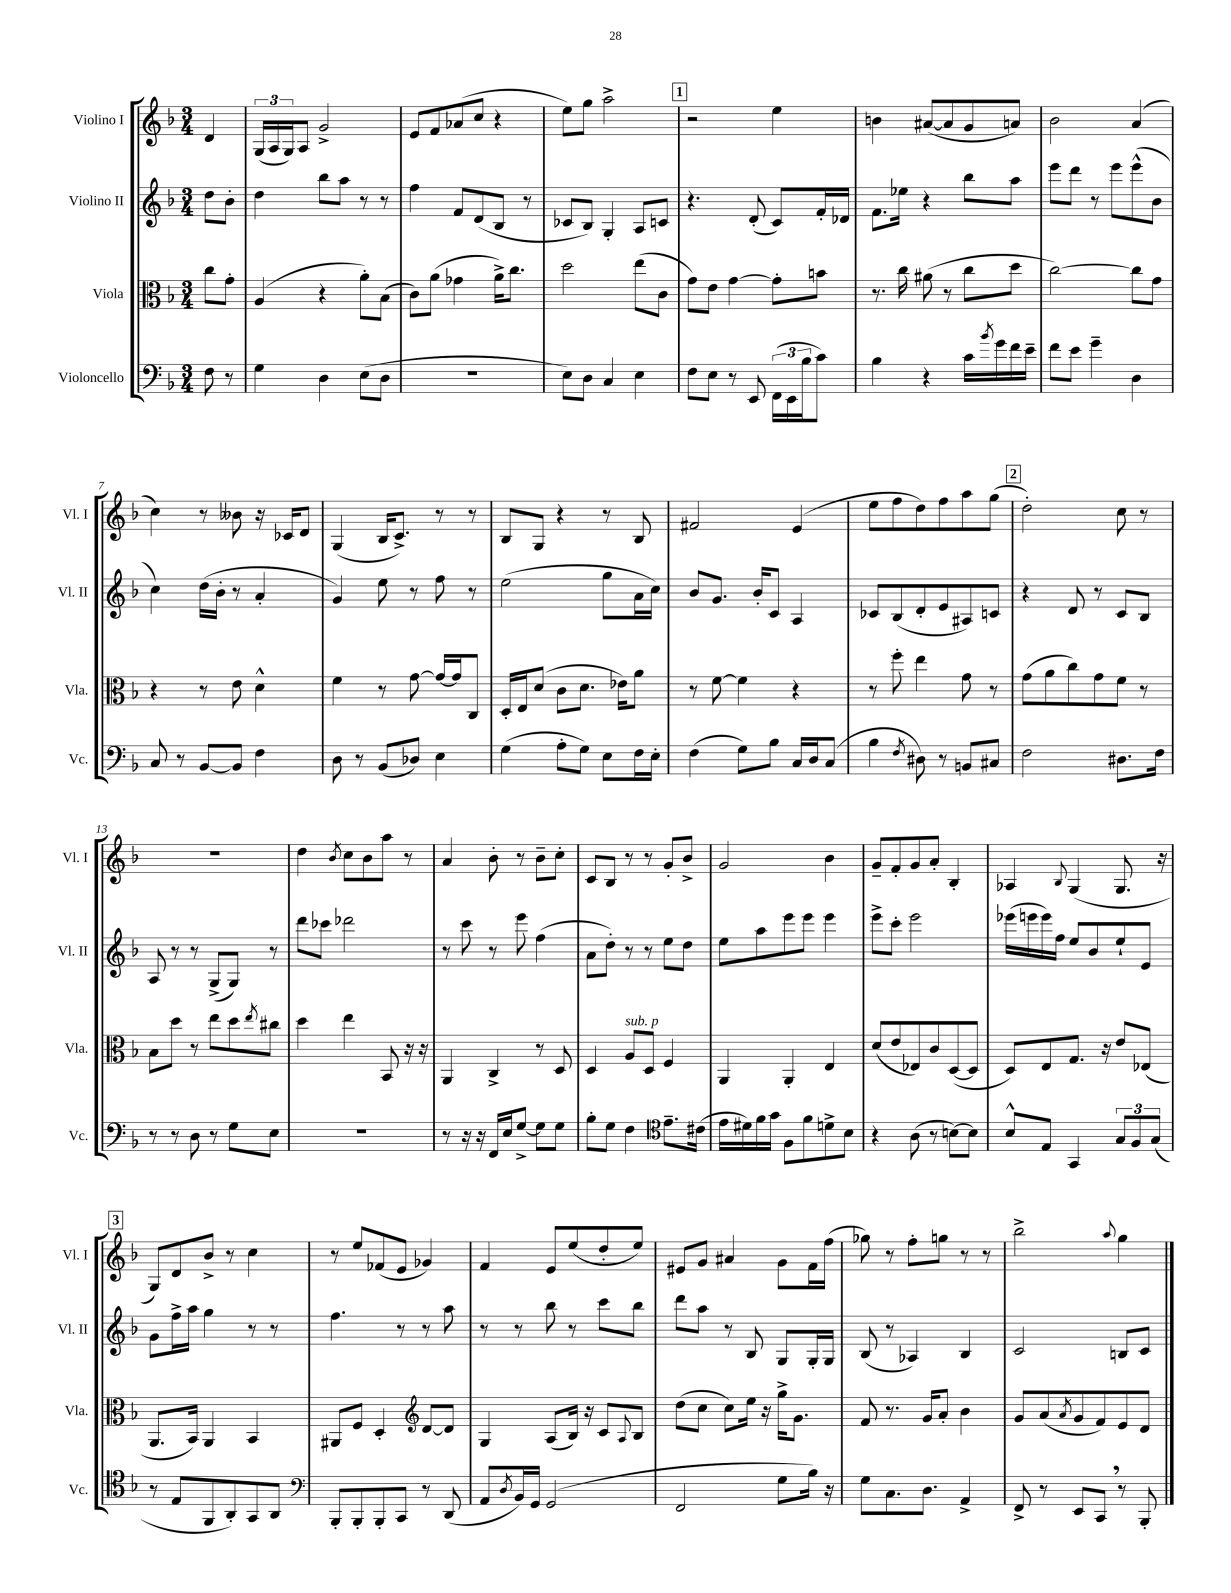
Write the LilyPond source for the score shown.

<<
\new StaffGroup <<
\new Staff = "s0" \with { instrumentName = "Violino I" shortInstrumentName = "Vl. I" } {
    \clef treble \key f \major \numericTimeSignature \time 3/4 \partial 4
    d'4 |
    \tuplet 3/2 { g16( a16 g16) } a8 g'2-> |
    e'8 f'8 aes'8( c''8 r4 |
    e''8) g''8 a''2-> |
    \mark \markup { \box "1" } r2 e''4 |
    b'4 ais'8~( ais'8 g'8 a'8) |
    bes'2 a'4( |
    c''4) r8 beses'8 r16 ces'16 d'8 |
    g4( bes16 c'8.->) r8 r8 |
    bes8 g8 r4 r8 bes8 |
    fis'2 e'4( |
    e''8 f''8 d''8) f''8 a''8 g''8( |
    \mark \markup { \box "2" } d''2-.) c''8 r8 |
    R2. |
    d''4 \acciaccatura { bes'8 } c''8 bes'8 a''8 r8 |
    a'4 bes'8-. r8 bes'8-- c''8-. |
    c'8 bes8 r8 r8 g'8-. bes'8-> |
    g'2 bes'4 |
    g'8-- f'8-. g'8 a'8-. bes4-. |
    aes4 \appoggiatura { bes8 } g4( g8. r16 |
    \mark \markup { \box "3" } g8) d'8 bes'8-> r8 c''4 |
    r8 e''8 fes'8( e'8 ges'4) |
    f'4 e'8 e''8( d''8-. e''8) |
    eis'8 g'8 ais'4 g'8 f'16 f''16( |
    ges''8) r8 f''8-. g''8 r8 r8 |
    bes''2-> \appoggiatura { a''8 } g''4 \bar "|." |
}
\new Staff = "s1" \with { instrumentName = "Violino II" shortInstrumentName = "Vl. II" } {
    \clef treble \key f \major \numericTimeSignature \time 3/4 \partial 4
    d''8 bes'8-. |
    d''4 bes''8 a''8 r8 r8 |
    f''4 f'8 d'8( bes8 r8 |
    ces'8 bes8) g4-. a8 c'8 |
    \mark \markup { \box "1" } r4. d'8-.( c'8) f'16-. des'16 |
    f'8. ees''16 r4 bes''8 a''8 |
    e'''8 d'''8 r8 e'''8 e'''8-^( bes'8 |
    c''4) d''16( bes'16-. r8 a'4-. |
    g'4) e''8 r8 f''8 r8 |
    e''2( g''8 a'16 c''16) |
    bes'8 g'8. bes'16-. c'8 a4 |
    ces'8 bes8( d'8-. e'8 ais8) c'8 |
    \mark \markup { \box "2" } r4 d'8 r8 c'8 bes8 |
    a8 r8 r8 g8->( g8) r8 |
    d'''8 ces'''8 des'''2 |
    r8 c'''8 r8 e'''8 f''4( |
    a'8 d''8-.) r8 r8 e''8 d''8 |
    e''8 a''8 e'''8 e'''8 e'''4 |
    e'''8-> c'''8-. e'''2 |
    ees'''16( e'''16 e'''16) f''16 e''8 bes'8 e''8-! e'8 |
    \mark \markup { \box "3" } g'8 f''16-> a''16 g''4 r8 r8 |
    f''4. r8 r8 a''8 |
    r8 r8 bes''8 r8 c'''8 bes''8 |
    d'''8 a''8 r8 bes8 g8 g16-. g16 |
    bes8( r8 aes4) bes4 |
    c'2 b8 c'8 \bar "|." |
}
\new Staff = "s2" \with { instrumentName = "Viola" shortInstrumentName = "Vla." } {
    \clef alto \key f \major \numericTimeSignature \time 3/4 \partial 4
    c''8 g'8-. |
    a4( r4 a'8-.) bes8( |
    c'8) a'8( ges'4 a'16->) c''8. |
    d''2 e''8( c'8 |
    \mark \markup { \box "1" } g'8) e'8 g'4~ g'8-. b'8 |
    r8. c''16 ais'8( r8 c''8 d''8 |
    c''2~) c''8 g'8 |
    r4 r8 e'8 d'4-^ |
    f'4 r8 g'8~ g'16~ g'16 c8 |
    d16-. e16 d'8( c'8 d'8. ees'16) a'8 |
    r8 f'8~ f'4 r4 |
    r8 f''8-. e''4 g'8 r8 |
    \mark \markup { \box "2" } g'8( a'8 c''8) g'8 f'8 r8 |
    bes8 d''8 r8 e''8 d''8 \acciaccatura { e''8 } cis''8 |
    d''4 e''4 bes,8 r16 r16 |
    a,4 c4-> r8 d8 |
    d4 a8^\markup { \italic "sub. p" } d8 f4 |
    a,4 a,4-. e4 |
    d'8( e'8 ees8) c'8 d8~( d8 |
    d8) e8 g8. r16 e'8 ees8( |
    \mark \markup { \box "3" } a,8. bes,16) a,4 bes,4 |
    ais,8 f8 d4-. \clef treble d'8~ d'8 |
    g4 a8( bes16) r16 c'8 \appoggiatura { a8 } bes8 |
    d''8( c''8 c''8) e''16 r16 g''16-> g'8. |
    f'8 r8. g'16 a'8-. bes'4 |
    g'8 a'8( \acciaccatura { a'8 } g'8 f'8) e'8 d'8 \bar "|." |
}
\new Staff = "s3" \with { instrumentName = "Violoncello" shortInstrumentName = "Vc." } {
    \clef bass \key f \major \numericTimeSignature \time 3/4 \partial 4
    f8 r8 |
    g4 d4 e8( d8 |
    R2. |
    e8) d8 c4 e4 |
    \mark \markup { \box "1" } f8 e8 r8 e,8 \tuplet 3/2 { f,16( e,16 bes16 } c'8) |
    bes4 r4 c'16 \acciaccatura { bes'8 } g'16 f'16 e'16-- |
    f'8 e'8 g'4-- d4 |
    c8 r8 bes,8~ bes,8 f4 |
    d8 r8 bes,8( des8) e4 |
    g4( a8-. g8) e8 f16 e16-. |
    f4( g8) bes8 c16 d16 c8( |
    bes4 \acciaccatura { f8 } dis8) r8 b,8 cis8 |
    \mark \markup { \box "2" } f2 dis8. f16 |
    r8 r8 d8 r8 g8 e8 |
    R2. |
    r8 r16 r16 f,16 e16 g8~-> g8 g8 |
    bes8-. g8 f4 \clef tenor e'8.-- cis'16( |
    e'16 dis'16) f'16 g'16 f8 f'8 d'8-> bes8 |
    r4 a8( r8 b8~) b8 |
    bes8-^ e8 g,4 \tuplet 3/2 { g8 f8 g8( } |
    \mark \markup { \box "3" } r8 e8 f,8 a,8-.) g,8 a,8 |
    \clef bass bes,,8-. bes,,8-. bes,,8-. c,8 r8 d,8( |
    a,8 \acciaccatura { d8 } bes,16) g,16 g,2( |
    f,2 g8 bes16) r16 |
    g8 c8. d8. a,4-> |
    f,8-> r8 e,8 c,8 \breathe r8 bes,,8-. \bar "|." |
}
>>
>>
